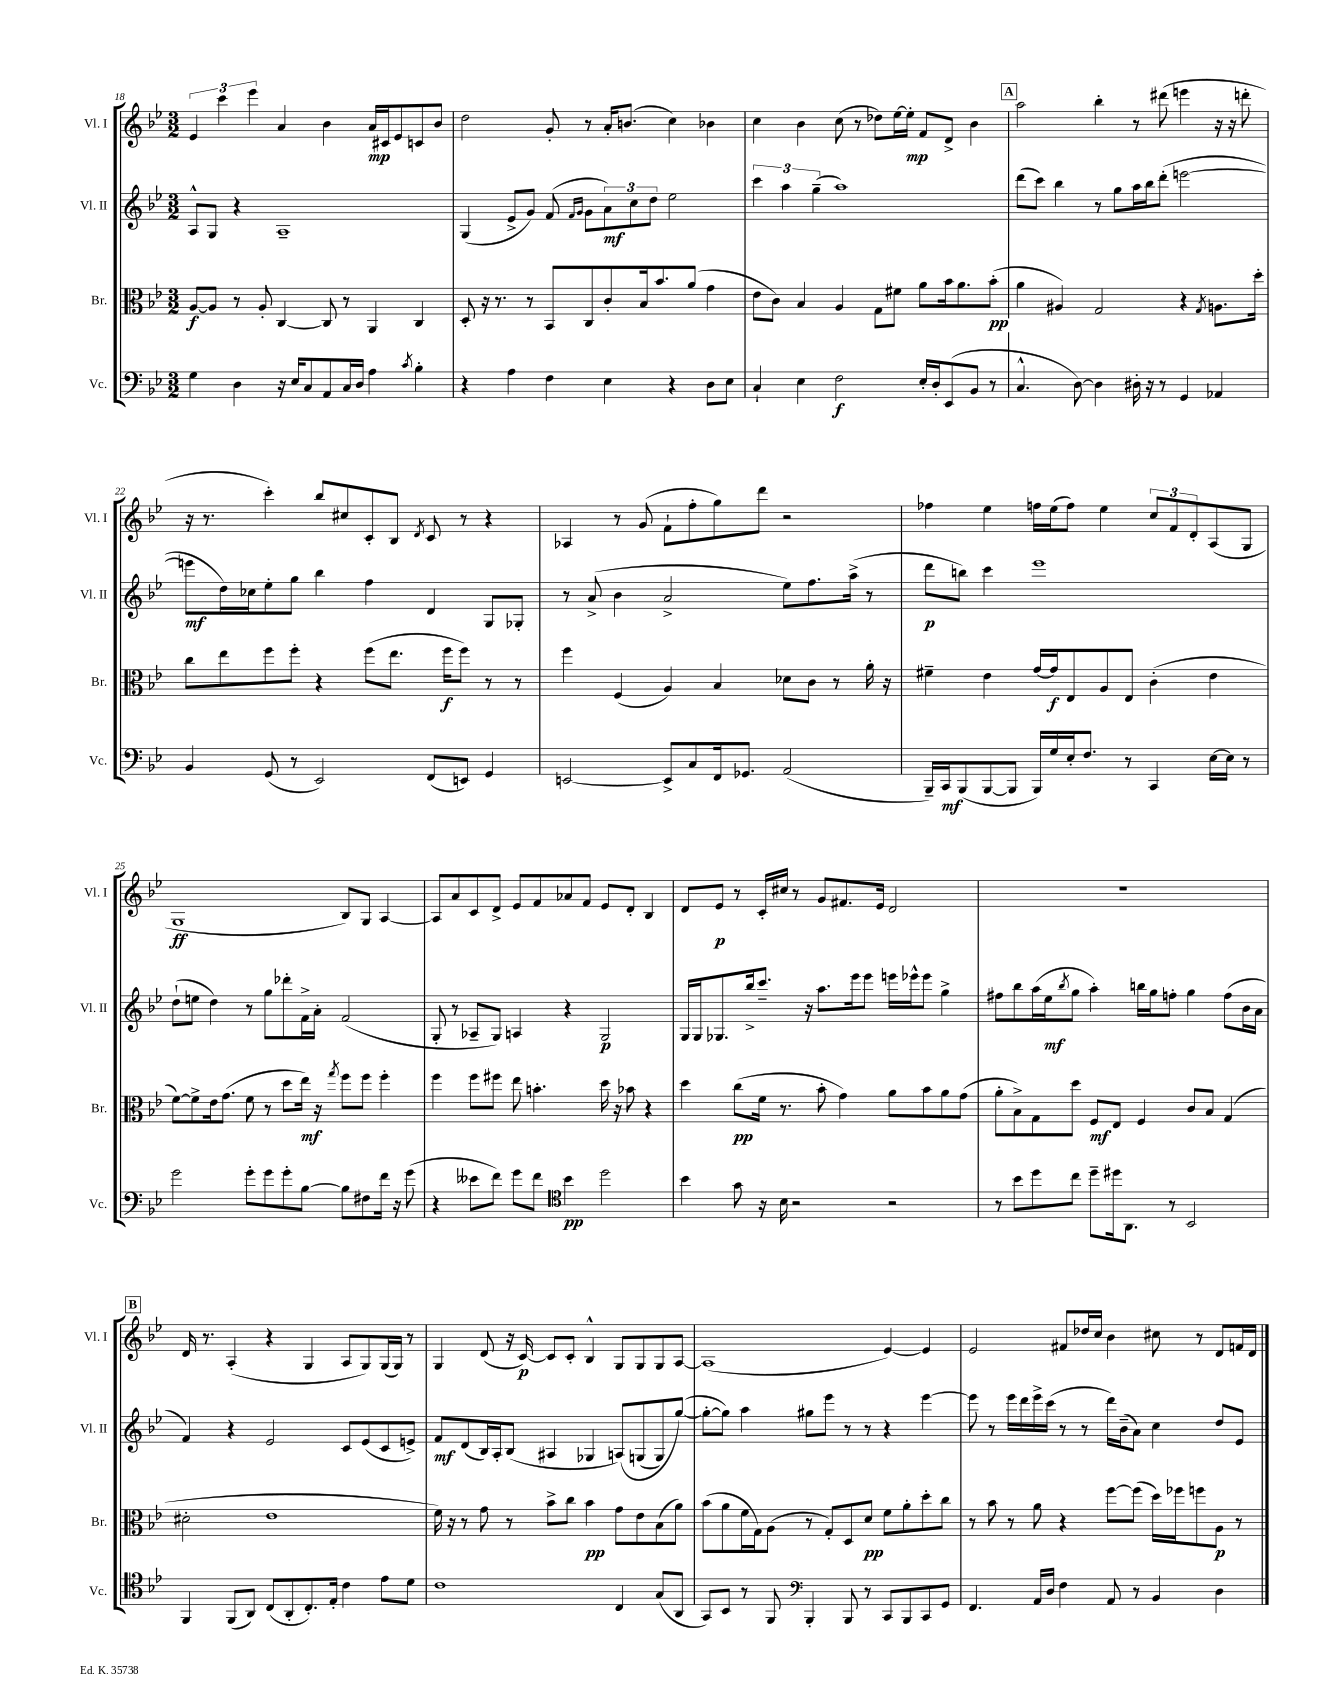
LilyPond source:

<<
\new StaffGroup <<
\new Staff = "s0" \with { instrumentName = "Vl. I" shortInstrumentName = "Vl. I" } {
    \clef treble \key bes \major \numericTimeSignature \time 3/2
    \tuplet 3/2 { ees'4 c'''4 ees'''4 } a'4 bes'4 a'16\mp cis'16 ees'8 c'8 bes'8 |
    d''2 g'8-. r8 a'16-. b'8.( c''4) bes'4 |
    c''4 bes'4 c''8( r8 des''8) ees''16~ ees''16-.\mp f'8 d'8-> bes'4 |
    \mark \markup { \box "A" } a''2 bes''4-. r8 dis'''8( e'''4 r16 r16 d'''8-. |
    r16 r8. c'''4-.) bes''8 cis''8 c'8-. bes8 \acciaccatura { d'8 } c'8 r8 r4 |
    aes4 r8 g'8( f'8-! f''8-. g''8) d'''8 r2 |
    fes''4 ees''4 f''16 ees''16( f''8) ees''4 \tuplet 3/2 { c''8 f'8 d'8-. } a8( g8 |
    g1\ff bes8) g8 a4~ |
    a8 a'8 c'8 d'8-> ees'8 f'8 aes'8 f'8 ees'8 d'8-. bes4 |
    d'8 ees'8\p r8 c'16-. cis''16 r8 g'8 fis'8. ees'16 d'2 |
    R1. |
    \mark \markup { \box "B" } d'16 r8. a4-.( r4 g4 a8 g8) g16( g16) r8 |
    g4 d'8( r16 c'16~\p) c'8 c'8-. bes4-^ g8 g8 g8 a8~ |
    a1( ees'4~) ees'4 |
    ees'2 fis'8 des''16 c''16 bes'4 cis''8 r8 d'8 f'16 d'16 \bar "|." |
}
\new Staff = "s1" \with { instrumentName = "Vl. II" shortInstrumentName = "Vl. II" } {
    \clef treble \key bes \major \numericTimeSignature \time 3/2
    a8-^ g8 r4 a1-- |
    g4( ees'8-> g'8) f'8( \grace { f'16 g'16 } g'8 \tuplet 3/2 { a'8\mf) c''8 d''8 } ees''2 |
    \tuplet 3/2 { c'''4 a''4 g''4--( } a''1) |
    \mark \markup { \box "A" } d'''8( c'''8) bes''4 r8 g''8 a''16 bes''16 d'''8-.( e'''2~ |
    e'''8\mf d''16) ces''16 ees''8-. g''8 bes''4 f''4 d'4 g8 ges8-. |
    r8 a'8->( bes'4 a'2-> ees''8) f''8. a''16->( r8 |
    d'''8\p b''8) c'''4 ees'''1 |
    d''8-!( e''8 d''4) r8 g''8 des'''8-. f'16-> a'16-. f'2( |
    g8-. r8 aes8-- g8) a4 r4 g2\p |
    g16 g16 ges8. bes''16-> c'''8.-- r16 a''8. ees'''16 ees'''8 e'''16 ees'''16-^ ees'''8 g''4-> |
    fis''8 bes''8 a''16( ees''16\mf \acciaccatura { bes''8 } g''8 a''4-.) b''16 g''16 f''8-. g''4 f''8( bes'16 a'16 |
    \mark \markup { \box "B" } f'4) r4 ees'2 c'8 ees'8( c'8 e'8->) |
    f'8\mf d'8( bes16) a16-. bes8( ais4 ges4 a8)\( g8( g8) g''8~(\) |
    g''8~-. g''8) a''4 gis''8 ees'''8 r8 r8 r4 ees'''4~ |
    ees'''8 r8 ees'''16 d'''16 ees'''16-> c'''16( r8 r8 d'''16) bes'16--( a'8) c''4 d''8 ees'8 \bar "|." |
}
\new Staff = "s2" \with { instrumentName = "Br." shortInstrumentName = "Br." } {
    \clef alto \key bes \major \numericTimeSignature \time 3/2
    a8~\f a8 r8 a8-. c4~ c8 r8 a,4 c4 |
    d8-. r16 r8. r8 bes,8 c8 c'8-. bes16 bes'8. a'8( g'4 |
    ees'8 c'8) bes4 a4 g8 fis'8 a'8 bes'16 a'8. bes'8-.\pp( |
    \mark \markup { \box "A" } a'4 ais4) g2 r4 \acciaccatura { g8 } a8. d''16-. |
    c''8 ees''8 f''8 f''8-. r4 f''8( ees''8. f''16\f f''8) r8 r8 |
    f''4 f4( a4) bes4 des'8 c'8 r8 a'16-. r16 |
    fis'4-- ees'4 g'16~ g'16\f ees8 a8 ees8 c'4-.( ees'4 |
    f'8~) f'8-> ees'16 g'8.( f'8 r8 d''8 ees''16\mf) r16 \acciaccatura { g''8 } f''8 f''8 f''4-. |
    f''4 f''8 fis''8 ees''8 b'4.-. d''16 r16 bes'8 r4 |
    d''4 c''8\pp( f'16 r8. bes'8-. g'4) a'8 bes'8 a'8 g'8( |
    a'8-. bes8->) g8 d''8 f8\mf ees8 f4 c'8 bes8 g4( |
    \mark \markup { \box "B" } dis'2-. ees'1 |
    f'16) r16 r8 g'8 r8 bes'8-> c''8 bes'4\pp g'8 ees'8 bes8( a'8) |
    bes'8( a'8 f'16 g16) a8( r8 g8-.) d8 d'8\pp f'8 a'8-. d''8-. c''8 |
    r8 bes'8 r8 a'8 r4 f''8~ f''8( d''16) fes''16 f''8 a8\p r8 \bar "|." |
}
\new Staff = "s3" \with { instrumentName = "Vc." shortInstrumentName = "Vc." } {
    \clef bass \key bes \major \numericTimeSignature \time 3/2
    g4 d4 r16 ees16 c8 a,8 c16 d16 a4 \acciaccatura { c'8 } bes4-. |
    r4 a4 f4 ees4 r4 d8 ees8 |
    c4-! ees4 f2\f ees16-. d16-. ees,8( bes,8 r8 |
    \mark \markup { \box "A" } c4.-^ d8~) d4 dis16-. r16 r8 g,4 aes,4 |
    bes,4 g,8( r8 ees,2) f,8( e,8) g,4 |
    e,2~ e,8-> c8 f,16 ges,8. a,2( |
    bes,,16--) c,16\mf bes,,8( bes,,8~ bes,,8 bes,,16) g16 ees16-. f8. r8 c,4 ees16~ ees16 r8 |
    g'2 g'8-. g'8 g'8-. bes8~ bes8 fis8 f'16 r16 g'8( |
    r4 eeses'8 f'8) g'8 f'8 \clef tenor bes'4\pp d''2 |
    bes'4 g'8 r16 bes16 r2 r2 |
    r8 bes'8 d''8 c''8 d''8-- dis''16 a,8. r8 bes,2 |
    \mark \markup { \box "B" } f,4 f,8( a,8) c8( a,8-. c8.-.) ees16-. c'4 ees'8 d'8 |
    c'1 c4 g8( a,8 |
    g,8) bes,8 r8 f,8 \clef bass bes,,4-. bes,,8 r8 c,8 bes,,8 c,8 g,8 |
    f,4. a,16 d16 f4 a,8 r8 bes,4 d4 \bar "|." |
}
>>
>>
\layout { \context { \Score currentBarNumber = #18 } }
